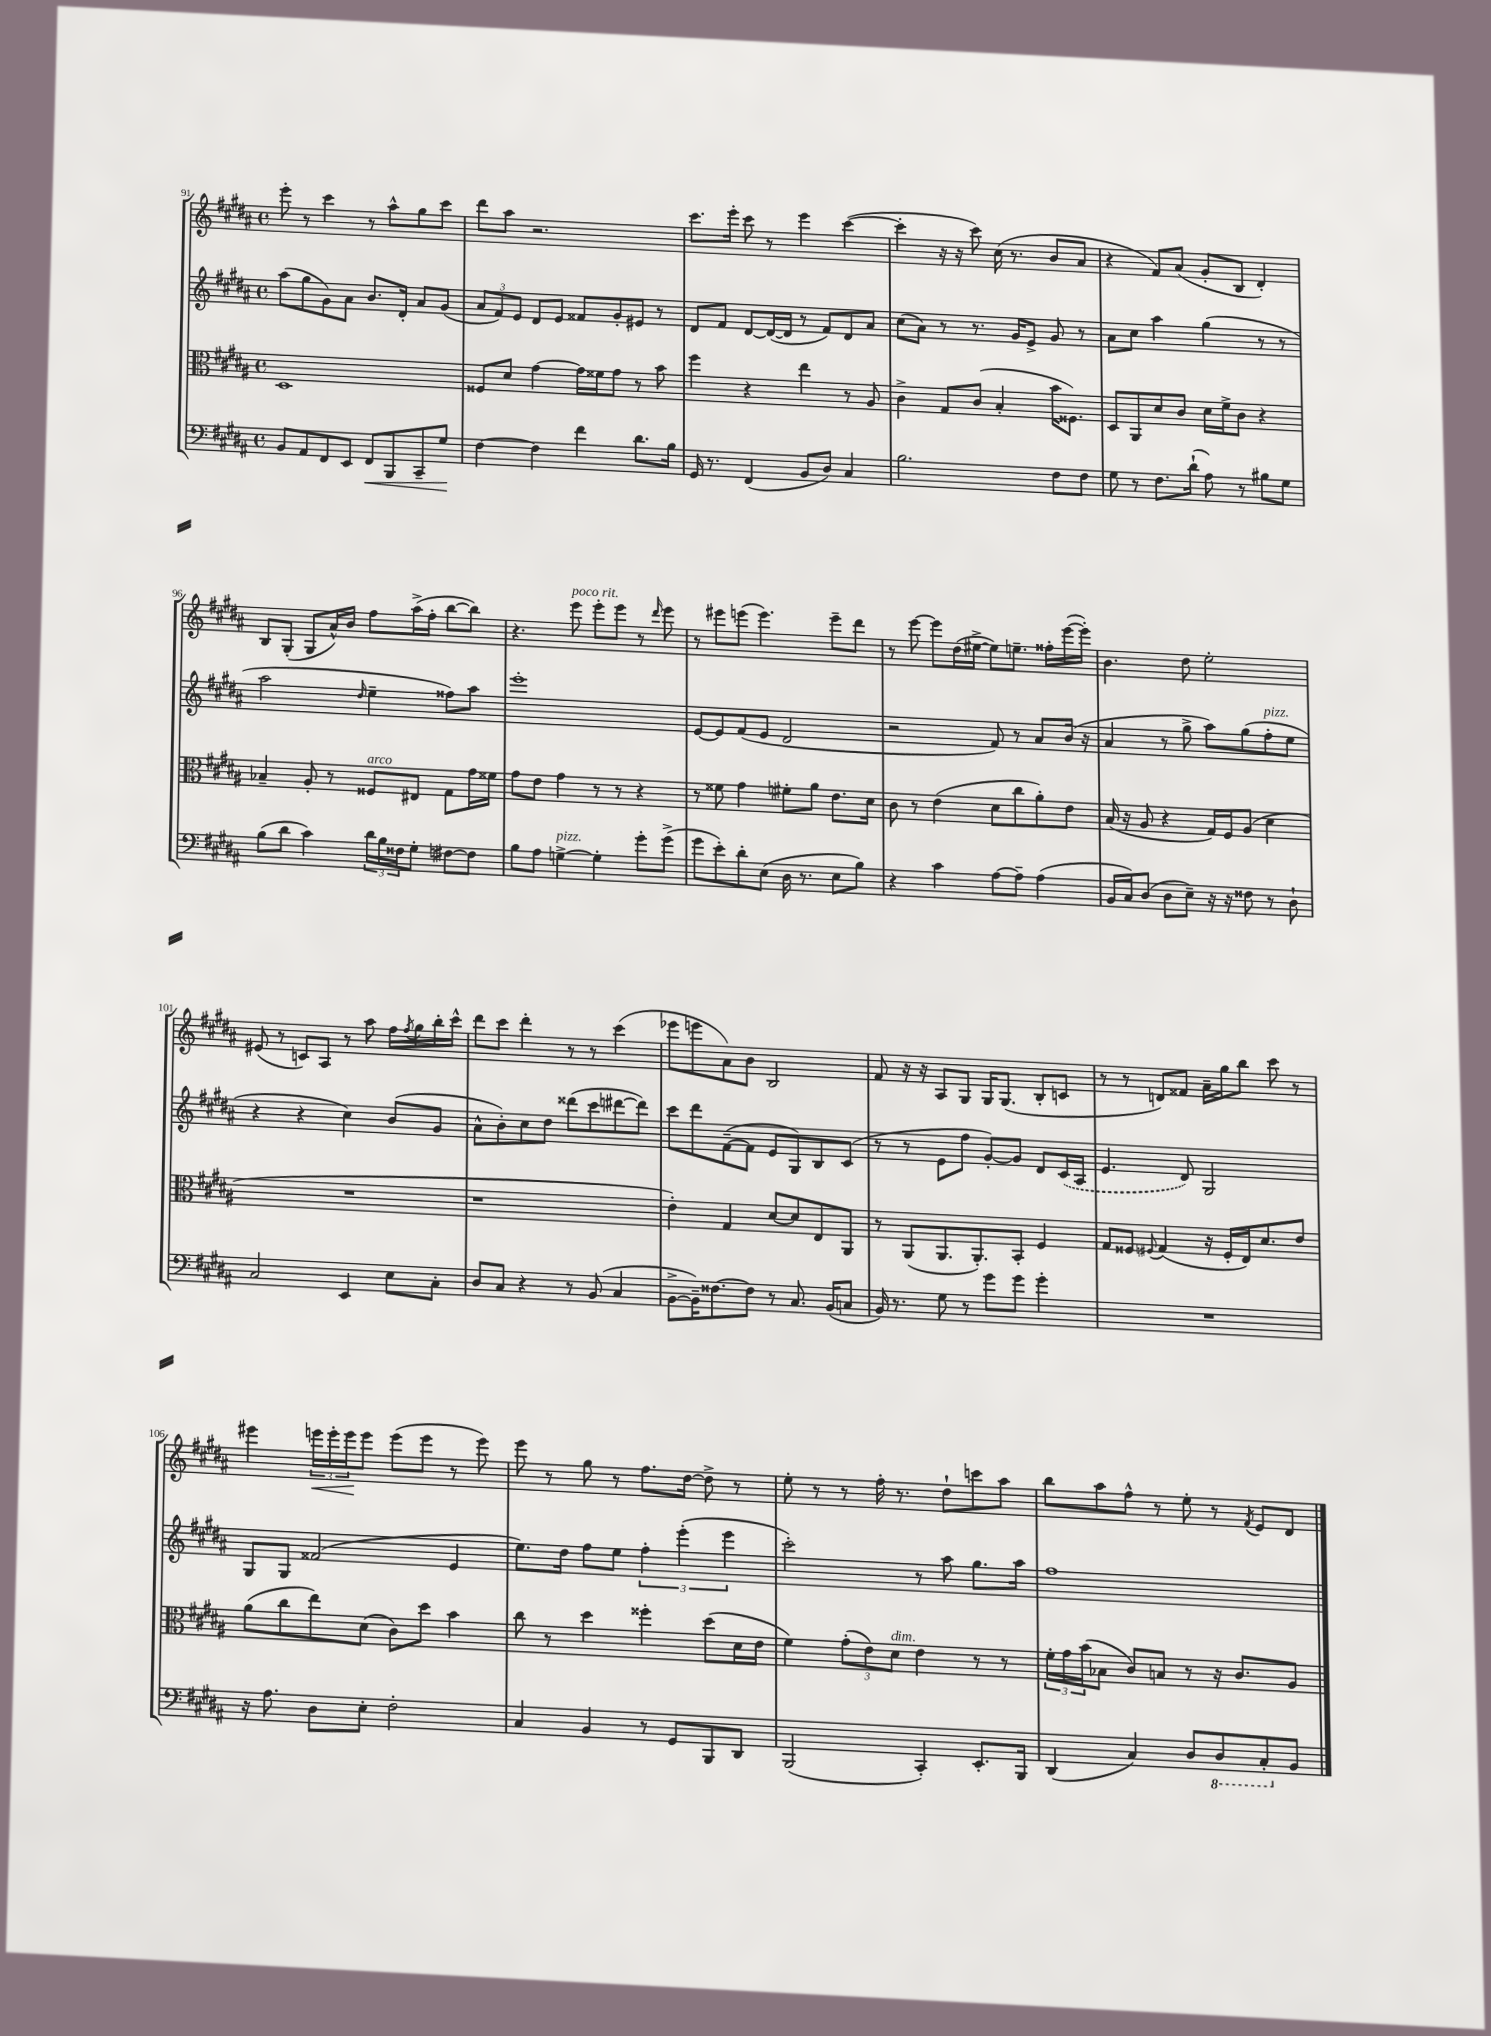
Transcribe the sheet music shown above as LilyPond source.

<<
\new StaffGroup <<
\new Staff = "s0" {
    \clef treble \key b \major \defaultTimeSignature \time 4/4
    e'''8-. r8 cis'''4 r8 ais''8-^ gis''8 cis'''8 |
    dis'''8 ais''8 r2. |
    cis'''8. e'''16-. cis'''8 r8 e'''4 cis'''4~( |
    cis'''4-. r16 r16 cis'''8) cis''16( r8. b'8 ais'8 |
    r4 fis'8) ais'8( gis'8-. b8 dis'4-.) |
    b8 gis8-.( gis8 ais'16-^) b'16 fis''8 ais''16->( fis''16-. b''8~ b''8) |
    r4. e'''8^\markup { \italic "poco rit." } e'''8-. e'''8 r8 \grace { dis'''16 } e'''8 |
    r8 eis'''8 e'''8( e'''4.) e'''8-- dis'''8 |
    r8 e'''8~ e'''8 dis''16( eis''16~-> eis''8) e''8.-- fisis''16-. e'''16~( e'''16-.) |
    b'4. dis''8 e''2-. |
    eis'8( r8 c'8) ais8 r8 ais''8 fis''16 \acciaccatura { fis''8 } gis''16 b''16-. cis'''16-^ |
    dis'''8 cis'''8 dis'''4-. r8 r8 cis'''4( |
    ees'''8 e'''8 ais'8) b'8 b2 |
    fis'8 r16 r16 ais8 gis8 gis16 gis8.( b8-. c'8 |
    r8 r8 d'8) fisis'8 ais'16-- gis''16 b''8 cis'''8 r8 |
    eis'''4 \tuplet 3/2 { e'''16\< e'''16-. e'''16\! } e'''8 e'''8( e'''8 r8 e'''8) |
    e'''8 r8 gis''8 r8 fis''8. dis''16~ dis''8-> r8 |
    e''8-. r8 r8 fis''16-. r8. dis''8-! c'''8 ais''8 |
    b''8 ais''8 fis''8-^ r8 e''8-. r8 \acciaccatura { fis'8 } e'8 dis'8 \bar "|." |
}
\new Staff = "s1" {
    \clef treble \key b \major \defaultTimeSignature \time 4/4
    ais''8( gis''8 gis'8) ais'8 b'8. dis'16-. ais'8 gis'8( |
    \tuplet 3/2 { ais'8 fis'8) e'8 } dis'8 e'8 fisis'8 gis'8-. eis'8 r8 |
    dis'8 fis'8 dis'8~ dis'16~( dis'16 r8 fis'8) dis'8 ais'8 |
    cis''8( ais'8) r8 r8. gis'16 e'8-> gis'8 r8 |
    ais'8 cis''8 ais''4 gis''4( r8 r8 |
    ais''2 \grace { dis''16 } e''4-- fisis''8) ais''8 |
    e'''1-. |
    e'8~ e'8 fis'8( e'8 dis'2 |
    r2 fis'8) r8 ais'8 b'16( r16 |
    ais'4 r8 gis''8-> ais''8) gis''8( fis''8-.^\markup { \italic "pizz." } e''8 |
    r4 r4 cis''4) b'8( gis'8 |
    ais'8-^ b'8-.) cis''8 dis''8 disis'''8( cis'''8 dis'''8~ dis'''8) |
    cis'''8 dis'''8 fis'8~--( fis'8 e'8 gis8) b8 cis'8( |
    r8 r8 e'8 fis''8 gis'8~-.) gis'8 dis'8 \once \slurDashed cis'16( ais16 |
    e'4. dis'8) gis2 |
    gis8 gis8 fisis'2( e'4 |
    e''8.) dis''16 fis''8 e''8 \tuplet 3/2 { fis''4-. e'''4-.( e'''4 } |
    cis'''2-.) r8 ais''8 gis''8. ais''16 |
    fis''1 \bar "|." |
}
\new Staff = "s2" {
    \clef alto \key b \major \defaultTimeSignature \time 4/4
    dis1 |
    fisis8 dis'8 gis'4~ gis'16 fisis'16 gis'8 r8 b'8 |
    fis''4 r4 e''4 r8 ais8 |
    cis'4-> gis8 cis'8( b4-. b'16 fisis8.) |
    dis8 ais,8 dis'8 cis'8 dis'16 fis'16-> cis'8 r4 |
    bes4-- ais8-. r8 fisis8^\markup { \italic "arco" } eis8 gis8 gis'16 fisis'16 |
    gis'8 e'8 gis'4 r8 r8 r4 |
    r8 fisis'8 gis'4 fis'8-. ais'8 e'8. dis'16 |
    cis'8 r8 e'4( dis'8 cis''8 ais'8-.) e'8 |
    b16( r16 ais8 r4 gis16) fis16 ais8( dis'4 |
    R1 |
    r1 |
    e'4-.) gis4 dis'8~ dis'8 e8 ais,8 |
    r8 ais,8( ais,8. ais,8.-.) b,8-. fis4 |
    gis8 fisis8 \appoggiatura { fis8 } gis4( r16 fis16-. e16) dis'8. e'8 |
    ais'8( cis''8 e''8) dis'8( cis'8) dis''8 b'4 |
    cis''8 r8 dis''4 fisis''4-. dis''8( dis'16 e'16 |
    fis'4) \tuplet 3/2 { gis'8-.( e'8) dis'8^\markup { \italic "dim." } } e'4 r8 r8 |
    \tuplet 3/2 { fis'16-. gis'16 b'16( } bes8 cis'8) b8 r8 r16 cis'8. ais8 \bar "|." |
}
\new Staff = "s3" {
    \clef bass \key b \major \defaultTimeSignature \time 4/4
    b,8 ais,8 fis,8 e,8 fis,8\< b,,8 cis,8-- gis8\! |
    fis4~ fis4 fis'4 dis'8. b16 |
    gis,16 r8. fis,4( b,8 dis8) cis4 |
    b2. fis8 fis8 |
    gis8 r8 fis8. dis'16-!( ais8) r8 bis8 gis8 |
    b8( dis'8 cis'4) \tuplet 3/2 { dis'16 b16 fisis16 } gis8-. fis8~ fis8 |
    b8 ais8 g4~->^\markup { \italic "pizz." } g4-. gis'8-. gis'8->( |
    gis'8 e'8-.) dis'8-. e8( dis16 r8. e8 b8) |
    r4 cis'4 ais8~ ais8-- ais4( |
    b,16 cis16) dis8( dis8 e8--) r16 r16 fisis8 r8 dis8-! |
    cis2 e,4 e8 cis8-. |
    dis8 cis8 r4 r8 b,8( cis4 |
    b,8~-> b,16--) fisis8.~ fisis8 r8 cis8. b,16( c8 |
    b,16) r8. gis8 r8 gis'8 gis'8 gis'4-. |
    R1 |
    r16 ais8. dis8 e8-. fis2-. |
    cis4 b,4 r8 gis,8 b,,8 dis,8 |
    b,,2( cis,4-.) e,8.-. b,,16 |
    dis,4( cis4) dis8 \ottava #-1 dis,8 cis,8-. \ottava #0 b,8 \bar "|." |
}
>>
>>
\layout { \context { \Score currentBarNumber = #91 } }
